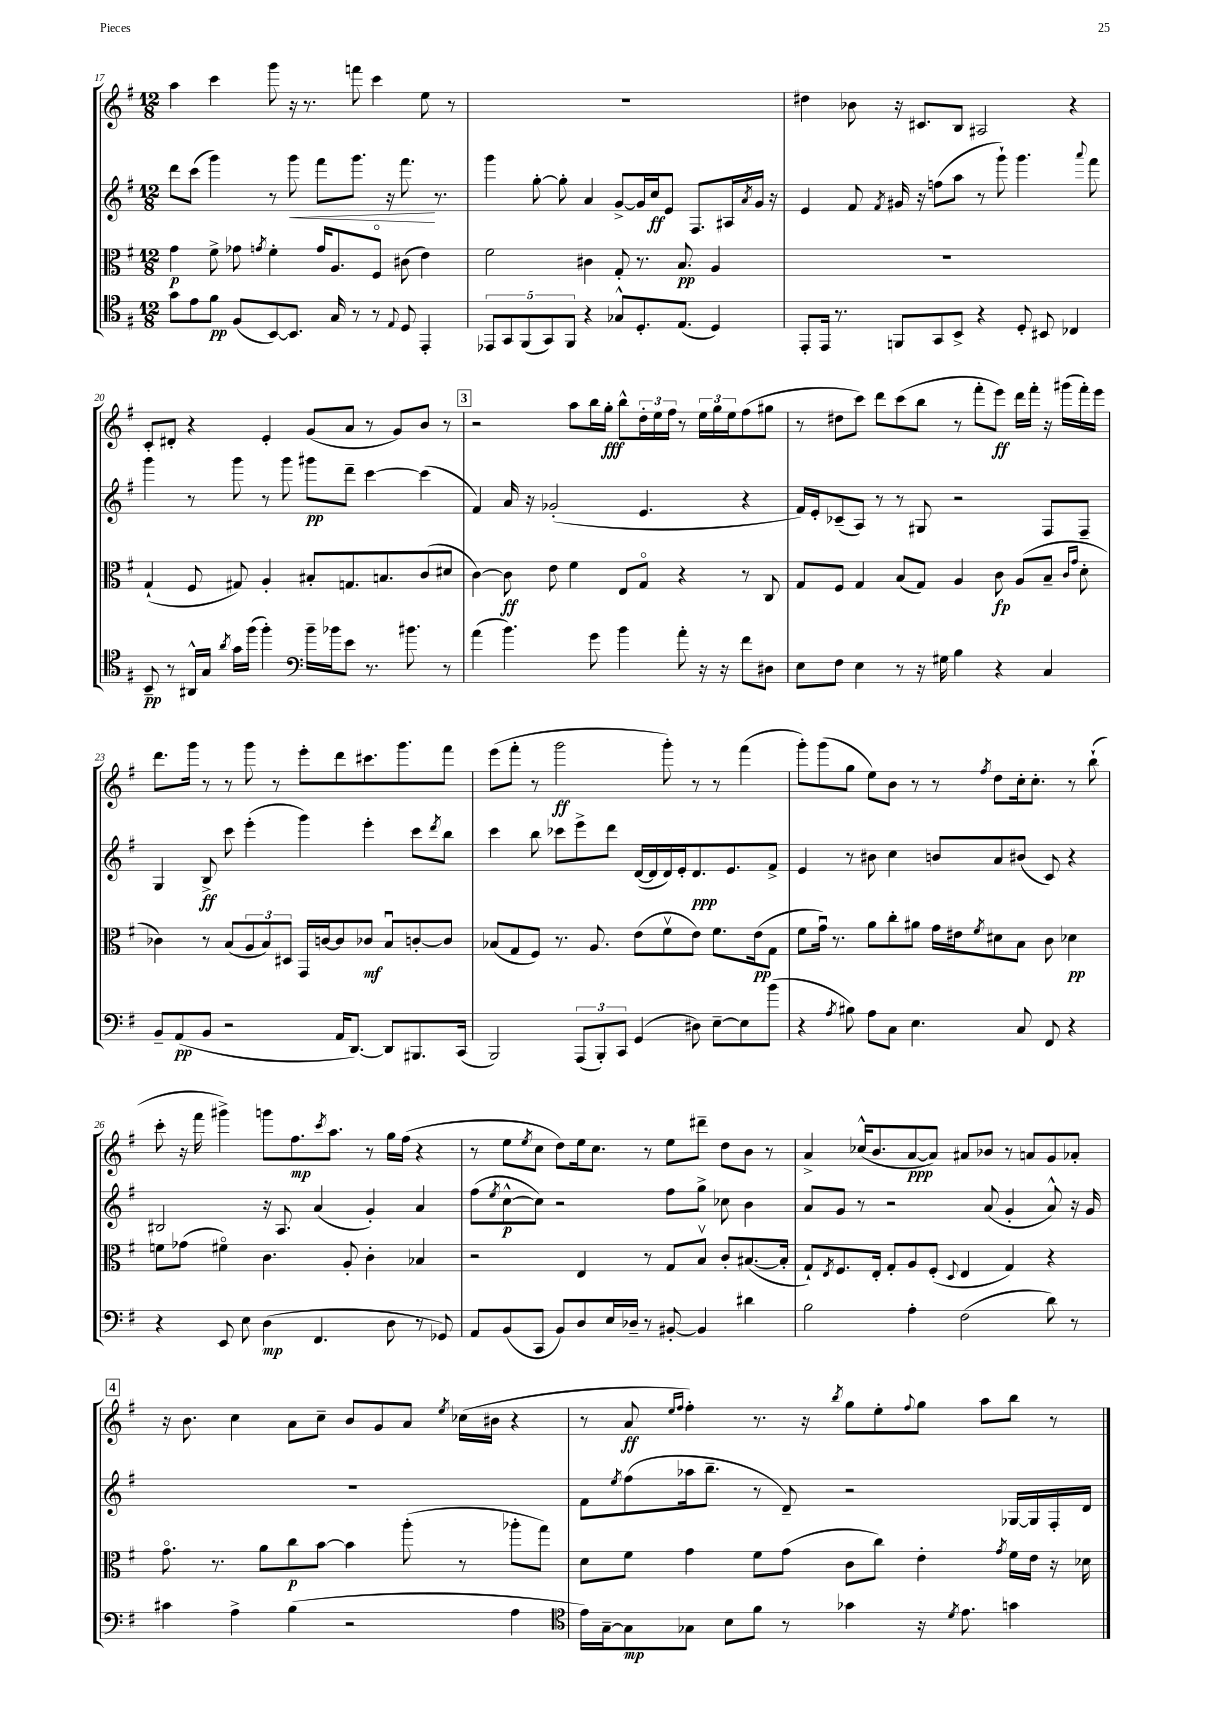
<<
\new StaffGroup <<
\new Staff = "s0" {
    \clef treble \key g \major \numericTimeSignature \time 12/8
    a''4 c'''4 g'''8 r16 r8. f'''8 c'''4 e''8 r8 |
    R1. |
    dis''4 bes'8 r16 cis'8. b8 ais2 r4 |
    c'8-. dis'8-. r4 e'4-. g'8( a'8 r8 g'8) b'8 r8 |
    \mark \markup { \box "3" } r2 a''8 b''16 g''16-.\fff b''8-^ \tuplet 3/2 { d''16-. e''16 fis''16 } r8 \tuplet 3/2 { e''16 g''16 e''16 } fis''8( gis''8 |
    r8 dis''8 c'''8) d'''8 c'''8( b''8 r8 fis'''8-. e'''8\ff) d'''16 fis'''16-. r16 gis'''16( fis'''16-.) e'''16 |
    d'''8. g'''16 r8 r8 g'''8 r8 e'''8-. d'''8 cis'''8. g'''8. fis'''8 |
    e'''8( fis'''8-. r8 g'''2\ff g'''8-.) r8 r8 fis'''4( |
    g'''8-.) g'''8( g''8 e''8) b'8 r8 r8 \acciaccatura { fis''8 } d''8 c''16-. c''8.-. r8 b''8-!( |
    c'''8-. r16 fis'''16 gis'''4->) g'''8 fis''8.\mp \acciaccatura { c'''8 } a''8. r8 g''16 fis''16( r4 |
    r8 e''8 \acciaccatura { e''8 } c''8 d''8) e''16 c''8. r8 e''8 dis'''8-- d''8 b'8 r8 |
    a'4-> ces''16-^( b'8. a'8~\ppp a'8) ais'8 bes'8 r8 a'8 g'8 aes'8-. |
    \mark \markup { \box "4" } r16 b'8. c''4 a'8 c''8-- b'8 g'8 a'8 \acciaccatura { e''8 } ces''16( bis'16 r4 |
    r8 a'8\ff \grace { e''16 fis''16 } fis''4-.) r8. r16 \acciaccatura { b''8 } g''8 e''8-. \appoggiatura { fis''8 } g''8 a''8 b''8 r8 \bar "|." |
}
\new Staff = "s1" {
    \clef treble \key g \major \numericTimeSignature \time 12/8
    d'''8 c'''8( g'''4) r8 g'''8\< fis'''8 g'''8. r16 fis'''8.\! r8. |
    g'''4 g''8~-. g''8-. a'4 g'8~-> g'16 c''16\ff e'8 fis8. ais16 \acciaccatura { a'8 } g'16 r16 |
    e'4 fis'8 \acciaccatura { fis'8 } gis'16 r16 f''8( a''8 r8 g'''8-!) g'''4. \appoggiatura { a'''8 } fis'''8 |
    g'''4 r8 g'''8 r8 g'''8 gis'''8\pp d'''8-- c'''4~ c'''4( |
    \mark \markup { \box "3" } fis'4) a'16 r16 ges'2-.( e'4. r4 |
    fis'16) e'16-. ces'8--( a8) r8 r8 gis8 r2 fis8 fis8-- |
    g4 b8->\ff c'''8 e'''4-.( g'''4) e'''4-. c'''8 \acciaccatura { d'''8 } b''8 |
    c'''4 b''8 ces'''8 e'''8-> d'''8 d'16~( d'16 d'16) e'16-. d'8.\ppp e'8. fis'8-> |
    e'4 r8 bis'8 c''4 b'8 a'8 bis'8( c'8) r4 |
    bis2 r16 a8. a'4( g'4-.) a'4 |
    fis''8( \acciaccatura { e''8 } c''8~-^\p c''8) r2 fis''8 g''8-> ces''8 b'4 |
    a'8 g'8 r8 r2 a'8( g'4-. a'8-^) r16 g'16 |
    \mark \markup { \box "4" } R1. |
    fis'8 \acciaccatura { e''8 } fis''8( aes''16 b''8.-- r8 d'8--) r2 ges16~ ges16 fis16-. d'16 \bar "|." |
}
\new Staff = "s2" {
    \clef alto \key g \major \numericTimeSignature \time 12/8
    g'4\p fis'8-> ges'8 \acciaccatura { g'8 } fis'4-. g'16 a8. fis8\flageolet cis'8( e'4) |
    fis'2 cis'4 g8-. r8. b8.\pp a4 |
    R1. |
    g4-!( fis8 gis8) a4-. bis8-. g8. b8. c'8( dis'8 |
    \mark \markup { \box "3" } c'4~) c'8\ff e'8 fis'4 e8 g8\flageolet r4 r8 c8 |
    g8 fis8 g4 b8( g8) a4 c'8\fp a8( b8-- \grace { c'16 g'16 } d'8-. |
    ces'4) r8 b8( \tuplet 3/2 { a8 b8) dis8 } g,16 c'16~ c'8 ces'8\mf b8\downbow c'8~-. c'8 |
    bes8( g8 fis8) r8. a8. e'8( fis'8\upbow e'8) fis'8. e'16\pp( g8 |
    fis'8 g'16\downbow) r8. a'8 c''8-. ais'8 g'16 eis'16 \acciaccatura { fis'8 } dis'8 b8 c'8 des'4\pp |
    f'8 ges'8( fis'4\flageolet) c'4. a8-. c'4-. bes4 |
    r2 e4 r8 g8 b8\upbow c'8-. bis8.~( bis16-. |
    g8-!) \acciaccatura { e8 } fis8. e16-. g8-. a8 fis8-.( \appoggiatura { d8 } e4 g4) r4 |
    \mark \markup { \box "4" } g'8.\flageolet r8. a'8 c''8\p b'8~ b'4 a''8-.( r8 aes''8-. g''8) |
    d'8 fis'8 g'4 fis'8 g'8( c'8 c''8) e'4-. \acciaccatura { g'8 } fis'16 e'16 r16 des'16 \bar "|." |
}
\new Staff = "s3" {
    \clef tenor \key g \major \numericTimeSignature \time 12/8
    g'8 e'8 fis'8\pp fis8( b,8~) b,8. g16 r8 r8 \appoggiatura { e8 } d8 e,4-. |
    \tuplet 5/4 { ees,8 g,8 fis,8( g,8) fis,8 } r4 ges8-^ d8.-. e8.( d4) |
    e,8-. e,16 r8. f,8 g,8 b,8-> r4 d8-. bis,8 ces4 |
    b,8--\pp r8 ais,16-^ g16 \acciaccatura { a'8 } g'16 fis''16( fis''4-.) \clef bass b'16-- bes'16 e'8 r8. bis'8. r8 |
    \mark \markup { \box "3" } a'4( b'4.) g'8 b'4 a'8-. r16 r16 fis'8 dis8 |
    e8 fis8 e4 r8 r16 gis16 b4 r4 c4 |
    b,8-- a,8\pp( b,8 r2 a,16 d,8.~) d,8 bis,,8. c,16( |
    b,,2) \tuplet 3/2 { a,,8( b,,8-.) c,8 } g,4( dis8) e8~-- e8 b'8( |
    r4 \acciaccatura { a8 } bis8) a8 c8 e4. c8 fis,8 r4 |
    r4 e,8 e8 d4\mp( fis,4. d8 r8 ges,8) |
    a,8 b,8( c,8 b,8) d8 e16 des16-- r8 bis,8~-. bis,4 dis'4 |
    b2 a4-. fis2( d'8) r8 |
    \mark \markup { \box "4" } cis'4 a4-> b4( r2 a4 |
    \clef tenor e'16) g16~-- g8\mp ges8 b8 fis'8 r8 ges'4 r16 \acciaccatura { d'8 } e'8. g'4 \bar "|." |
}
>>
>>
\layout { \context { \Score currentBarNumber = #17 } }
